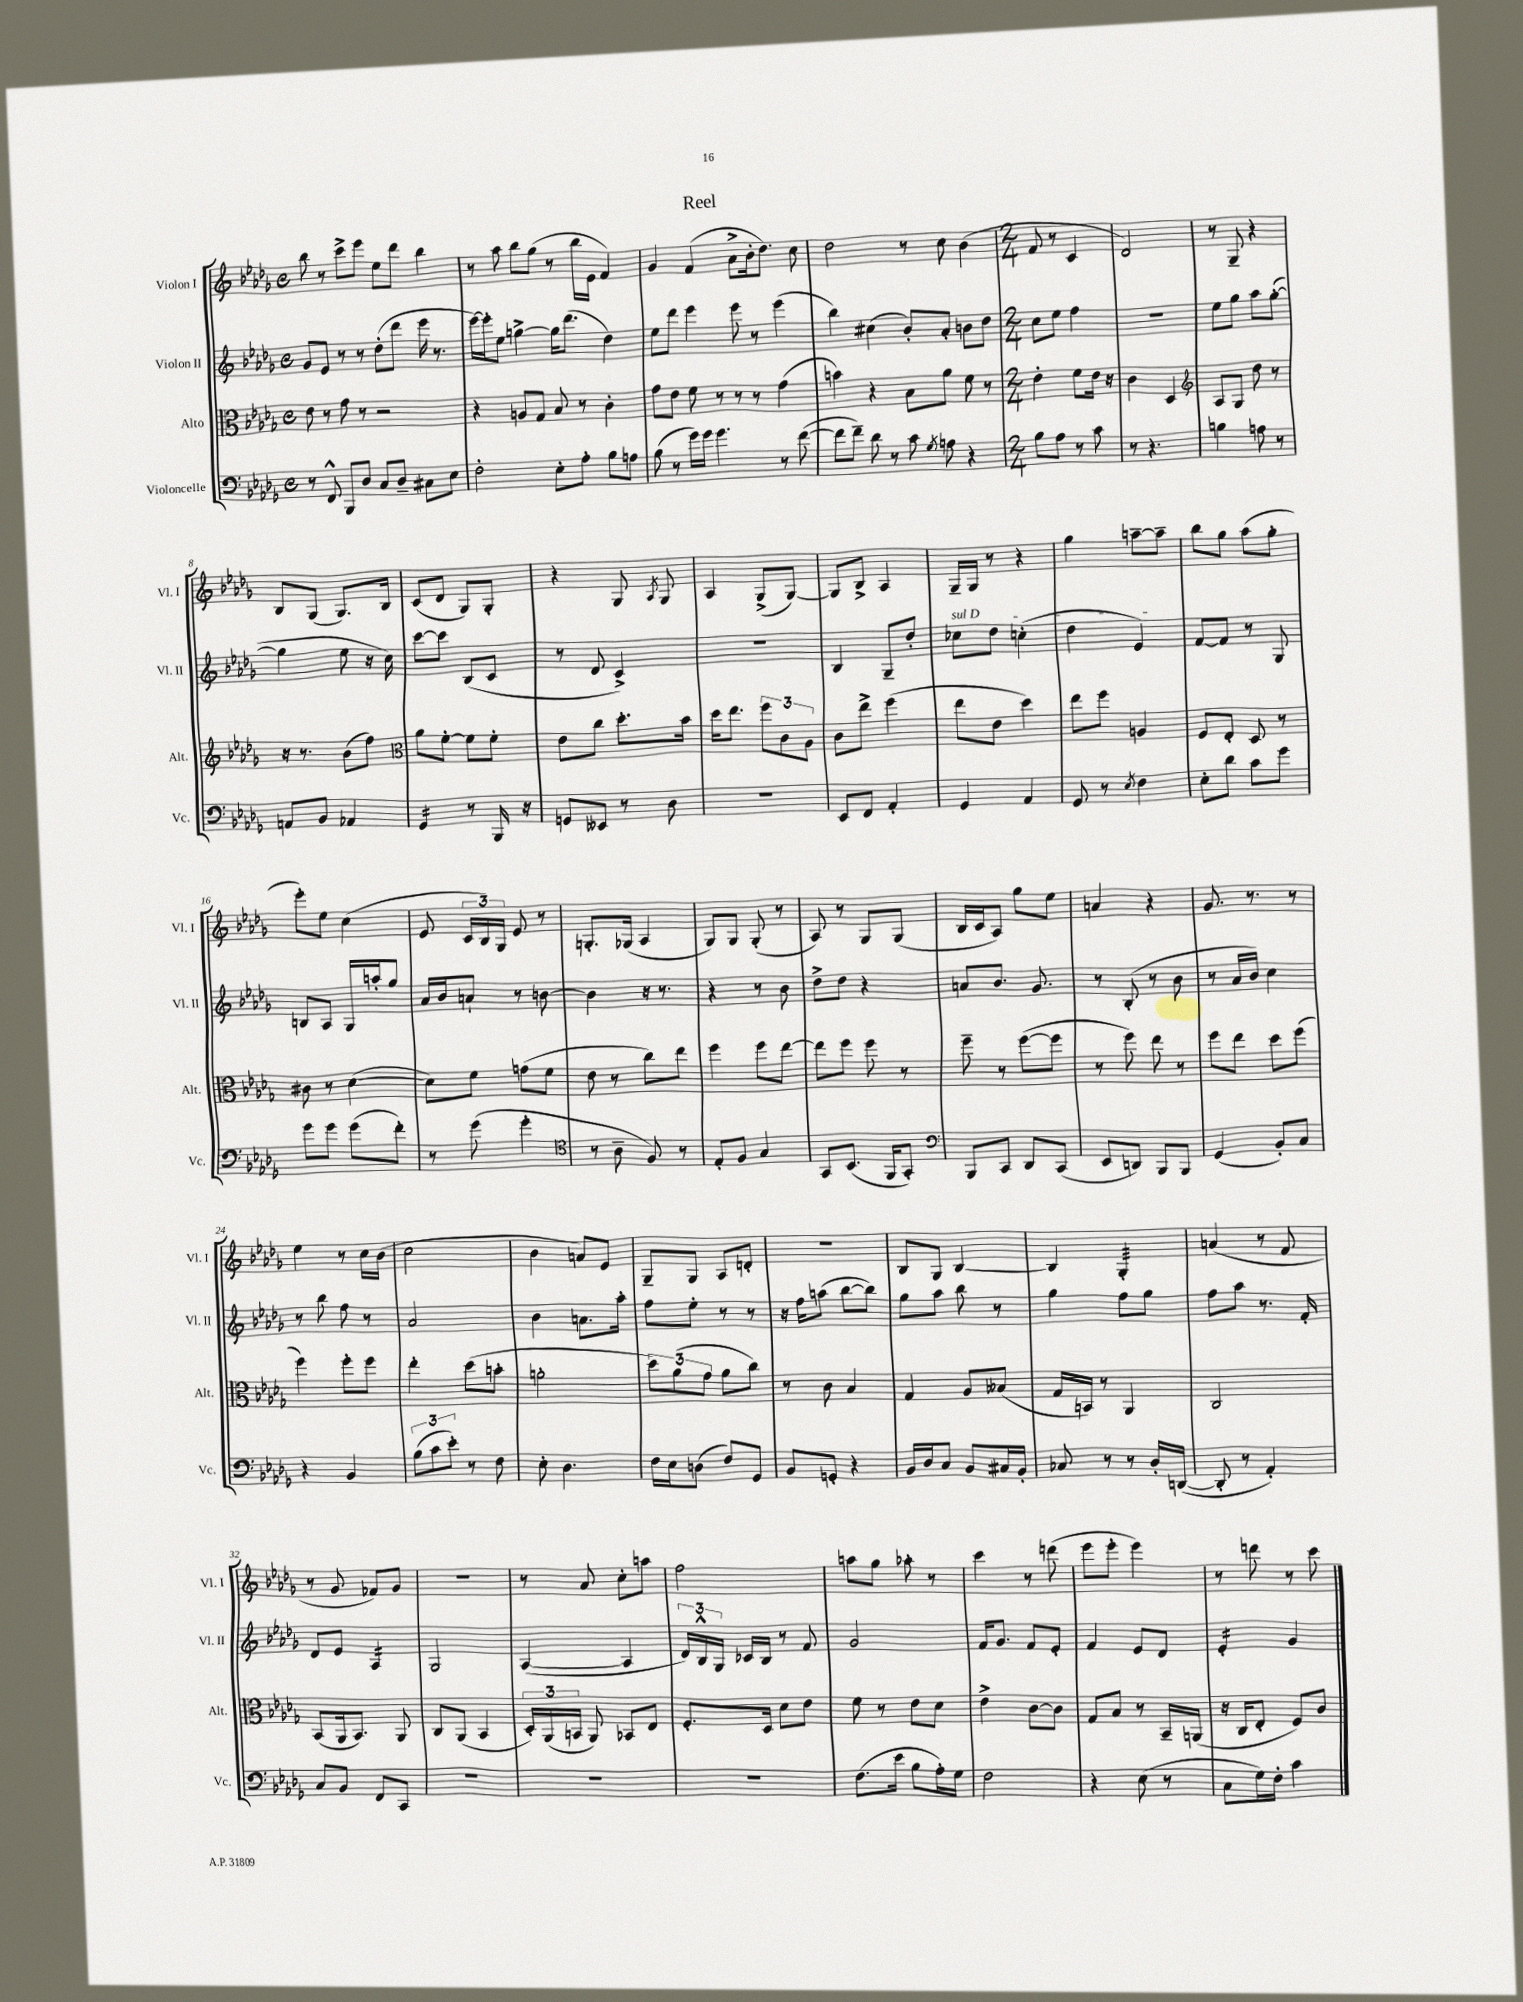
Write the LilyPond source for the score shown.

\header { title = "Reel" }
<<
\new StaffGroup <<
\new Staff = "s0" \with { instrumentName = "Violon I" shortInstrumentName = "Vl. I" } {
    \clef treble \key des \major \defaultTimeSignature \time 4/4
    \autoBeamOff bes''8 r8 c'''8[-> ees'''8] ees''8[ des'''8] bes''4 |
    r8 aes''8 bes''8[ ges''8]( r8 bes''16[ ees'16] f'4) |
    ges'4 f'4( aes'8[-> bes'16-. des''8.]) c''8 |
    des''2 r8 c''8 bes'4( |
    \numericTimeSignature \time 2/4 f'8 r8 c'4 |
    des'2) |
    r8 ges8-- r4 |
    bes8[ ges8]( ges8.[) bes16] |
    c'8[( des'8] ges8[) ges8]-. |
    r4 ges8 \acciaccatura { aes8 } ges8 |
    aes4 ges8[->( ges8]~) |
    ges8[ bes8]-> aes4 |
    ges16[-- ges16] r8 r4 |
    ges''4 a''8[~-- a''8]-- |
    bes''8[ ges''8] aes''8[( ges''8]-. |
    ees'''8[-.) ees''8] c''4( |
    ees'8 \tuplet 3/2 { c'16[ bes16) ges16] } ees'8 r8 |
    g8.[-. ges16]( aes4 |
    ges8[) ges8] ges8-.( r8 |
    aes8) r8 ges8[ ges8]( |
    bes16[ c'16 aes8]) ges''8[ ees''8] |
    a'4 r4 |
    ges'8. r8. r8 |
    ees''4 r8 c''16[ bes'16]( |
    c''2 |
    bes'4 a'8[) ees'8] |
    ges8[-- ges8] aes8[ d'8]-. |
    r2 |
    bes8[ ges8] bes4~ |
    bes4 ges4:32-. |
    a'4( r8 f'8 |
    r8 ges'8 fes'8[) ges'8] |
    r2 |
    r8 aes'8 c''8[-. a''8] |
    f''2 |
    a''8[ ges''8] aes''8-. r8 |
    c'''4 r8 d'''8( |
    ees'''8[ ees'''8]-. ees'''4) |
    r8 d'''8 r8 c'''8 \bar "|." |
}
\new Staff = "s1" \with { instrumentName = "Violon II" shortInstrumentName = "Vl. II" } {
    \clef treble \key des \major \defaultTimeSignature \time 4/4
    \autoBeamOff ges'8[ ees'8] r8 r8 des''8[-.( des'''8] ees'''16 r8. |
    ees'''16[~) ees'''16-. ees''8] g''4~-> g''16[ des'''8.]( des''4) |
    ees''8[ des'''8] ees'''4 ees'''8 r8 ees'''4( |
    bes''4) cis''4( bes'8[-.) aes'8]-. b'8[ des''8] |
    \numericTimeSignature \time 2/4 c''8[ ees''8] f''4 |
    r2 |
    ees''8[ ges''8] aes''8[ ges''8]~-.( |
    ges''4 ees''8 r16 c''16) |
    c'''8[~ c'''8] bes8[( c'8] |
    r8 des'8 c'4->) |
    r2 |
    bes4 ges8[-- des''8]-. |
    \once \override TextSpanner.bound-details.left.text = \markup { \italic "sul D" } ces''8[\startTextSpan des''8] c''4-.( |
    des''4 ees'4\stopTextSpan) |
    f'8[~ f'8] r8 ges8 |
    b8[ aes8] ges16[ a''16-. ges''8] |
    aes'16[ bes'16 a'8]-! r8 b'8~ |
    b'4 r16 r8. |
    r4 r8 bes'8 |
    des''8[-> des''8] r4 |
    a'8[ bes'8.] ges'8. |
    r8 bes8-.( r8 bes'8 |
    r8 aes'16[ bes'16]) c''4 |
    r8 bes''8 f''8 r8 |
    aes'2 |
    bes'4 a'8.[ aes''16]-. |
    f''8[ ees''8]-. r8 r8 |
    r16 f''16[ a''8]( bes''8[~ bes''8]) |
    ges''8[ aes''8] bes''8 r8 |
    ges''4 f''8[ ges''8] |
    f''8[ aes''8] r8. f'16-. |
    des'8[ ees'8] aes4:16 |
    ges2 |
    aes4~( aes4 |
    \tuplet 3/2 { des'16[) bes16-^ ges16] } ces'16[ bes16] r8 f'8 |
    ges'2 |
    f'16[ ges'8.] f'8[ ees'8]-. |
    f'4 ees'8[ des'8] |
    ees'4:16-. ges'4 \bar "|." |
}
\new Staff = "s2" \with { instrumentName = "Alto" shortInstrumentName = "Alt." } {
    \clef alto \key des \major \defaultTimeSignature \time 4/4
    \autoBeamOff ees'8 r8 ges'8 r8 r2 |
    r4 a8[ ges8] bes8 r8 c'4-. |
    ges'8[ ees'8] f'8 r8 r8 r8 ges'4( |
    b'4) r4 bes8[ aes'8] f'8 r8 |
    \numericTimeSignature \time 2/4 ees'4-. f'8[ ees'16] r16 |
    c'4 des4 |
    \clef treble aes8[ ges8] des''8 r8 |
    r16 r8. bes'8[( f''8]) |
    \clef alto aes'8[ f'8]~-. f'8[ f'8]-. |
    ees'8[ c''8] des''8.[-. bes'16] |
    des''16[ ees''8.] \tuplet 3/2 { f''8[ c'8 aes8] } |
    c'8[ ees''8]-> f''4( |
    ees''8[ ees'8] des''4) |
    ees''8[ f''8] a4 |
    f8[ ees8]-. des8 r8 |
    cis'8 r8 des'4~( |
    des'8[) f'8] g'8[( f'8] |
    ees'8 r8 c''8[) ees''8] |
    f''4 f''8[ ees''8]~ |
    ees''8[ f''8] f''8 r8 |
    f''8-- r8 f''8[~( f''8] |
    r8 f''8) ees''8 r8 |
    f''8[ ees''8] des''8[ f''8]( |
    f''4) f''8[-. f''8] |
    ees''4-. des''8[( b'8]-. |
    a'2-. |
    \tuplet 3/2 { des''8[) aes'8( ges'8] } aes'8[ c''8]) |
    r8 c'8 bes4 |
    ges4 aes8[ beses8]( |
    ges16[ b,16]) r8 aes,4 |
    c2 |
    bes,8[( aes,16 bes,8.]) aes,8 |
    c8[ aes,8]( bes,4 |
    \tuplet 3/2 { des16[-.) aes,16( b,16] } aes,8) bes,8[ ees8] |
    f8.[-. des16] des'8[ ees'8] |
    f'8 r8 ees'8[ des'8] |
    ees'4-> c'8[~ c'8] |
    ges8[ bes8] r8 bes,16[-- a,16]( |
    r16 c16[ ees8]-. f8[) c'8] \bar "|." |
}
\new Staff = "s3" \with { instrumentName = "Violoncelle" shortInstrumentName = "Vc." } {
    \clef bass \key des \major \defaultTimeSignature \time 4/4
    \autoBeamOff r8 f,8-^ bes,,8[ des8] c8[ des8]-- cis8[ ees8] |
    f2-. ees8[-. aes8]-. bes8[ a8] |
    bes8( r8 ges'16[) ges'16] ges'4. r8 f'8~( |
    f'8[ f'8]--) des'8 r8 c'8 \acciaccatura { ges8 } a8 r4 |
    \numericTimeSignature \time 2/4 bes8[ aes8] r8 c'8 |
    r8 r4. |
    b4 a8 r8 |
    a,8[ bes,8] aes,4 |
    ges,4:16 r8 bes,,16 r16 |
    g,8[ eeses,8] r8 des8 |
    r2 |
    ees,8[ f,8] aes,4-. |
    ges,4 aes,4 |
    ges,8 r8 \acciaccatura { ees8 } f4 |
    ees8[-. des'8] c'8[ ges'8] |
    ges'8[ ges'8] ges'8[( f'8]-.) |
    r8 ges'8( ges'4-. |
    \clef tenor r8 aes8-- f8) r8 |
    ees8[-. f8] ges4 |
    ges,8[ bes,8.]( f,16[ ges,8]-.) |
    \clef bass bes,,8[ c,8] des,8[ c,8]( |
    ees,8[ d,8]) bes,,8[ bes,,8] |
    ges,4( bes,8[-.) c8] |
    r4 bes,4 |
    \tuplet 3/2 { bes8[( c'8 ees'8]-.) } r8 f8 |
    ees8-. des4. |
    f16[ ees16 d8]( f8[) ges,8] |
    bes,8[ g,8]-. r4 |
    bes,16[ des16 c8] bes,8[ cis16 bes,16]-. |
    ces8 r8 r8 des16[-. d,16]~( |
    d,8-. r8 aes,4-.) |
    c8[ bes,8] f,8[ c,8] |
    R2 |
    R2 |
    R2 |
    f8.[( ees'16] bes8[ aes16-.) ges16] |
    f2 |
    r4 ees8( r8 |
    c8[ ges16) f16]-. c'4 \bar "|." |
}
>>
>>
